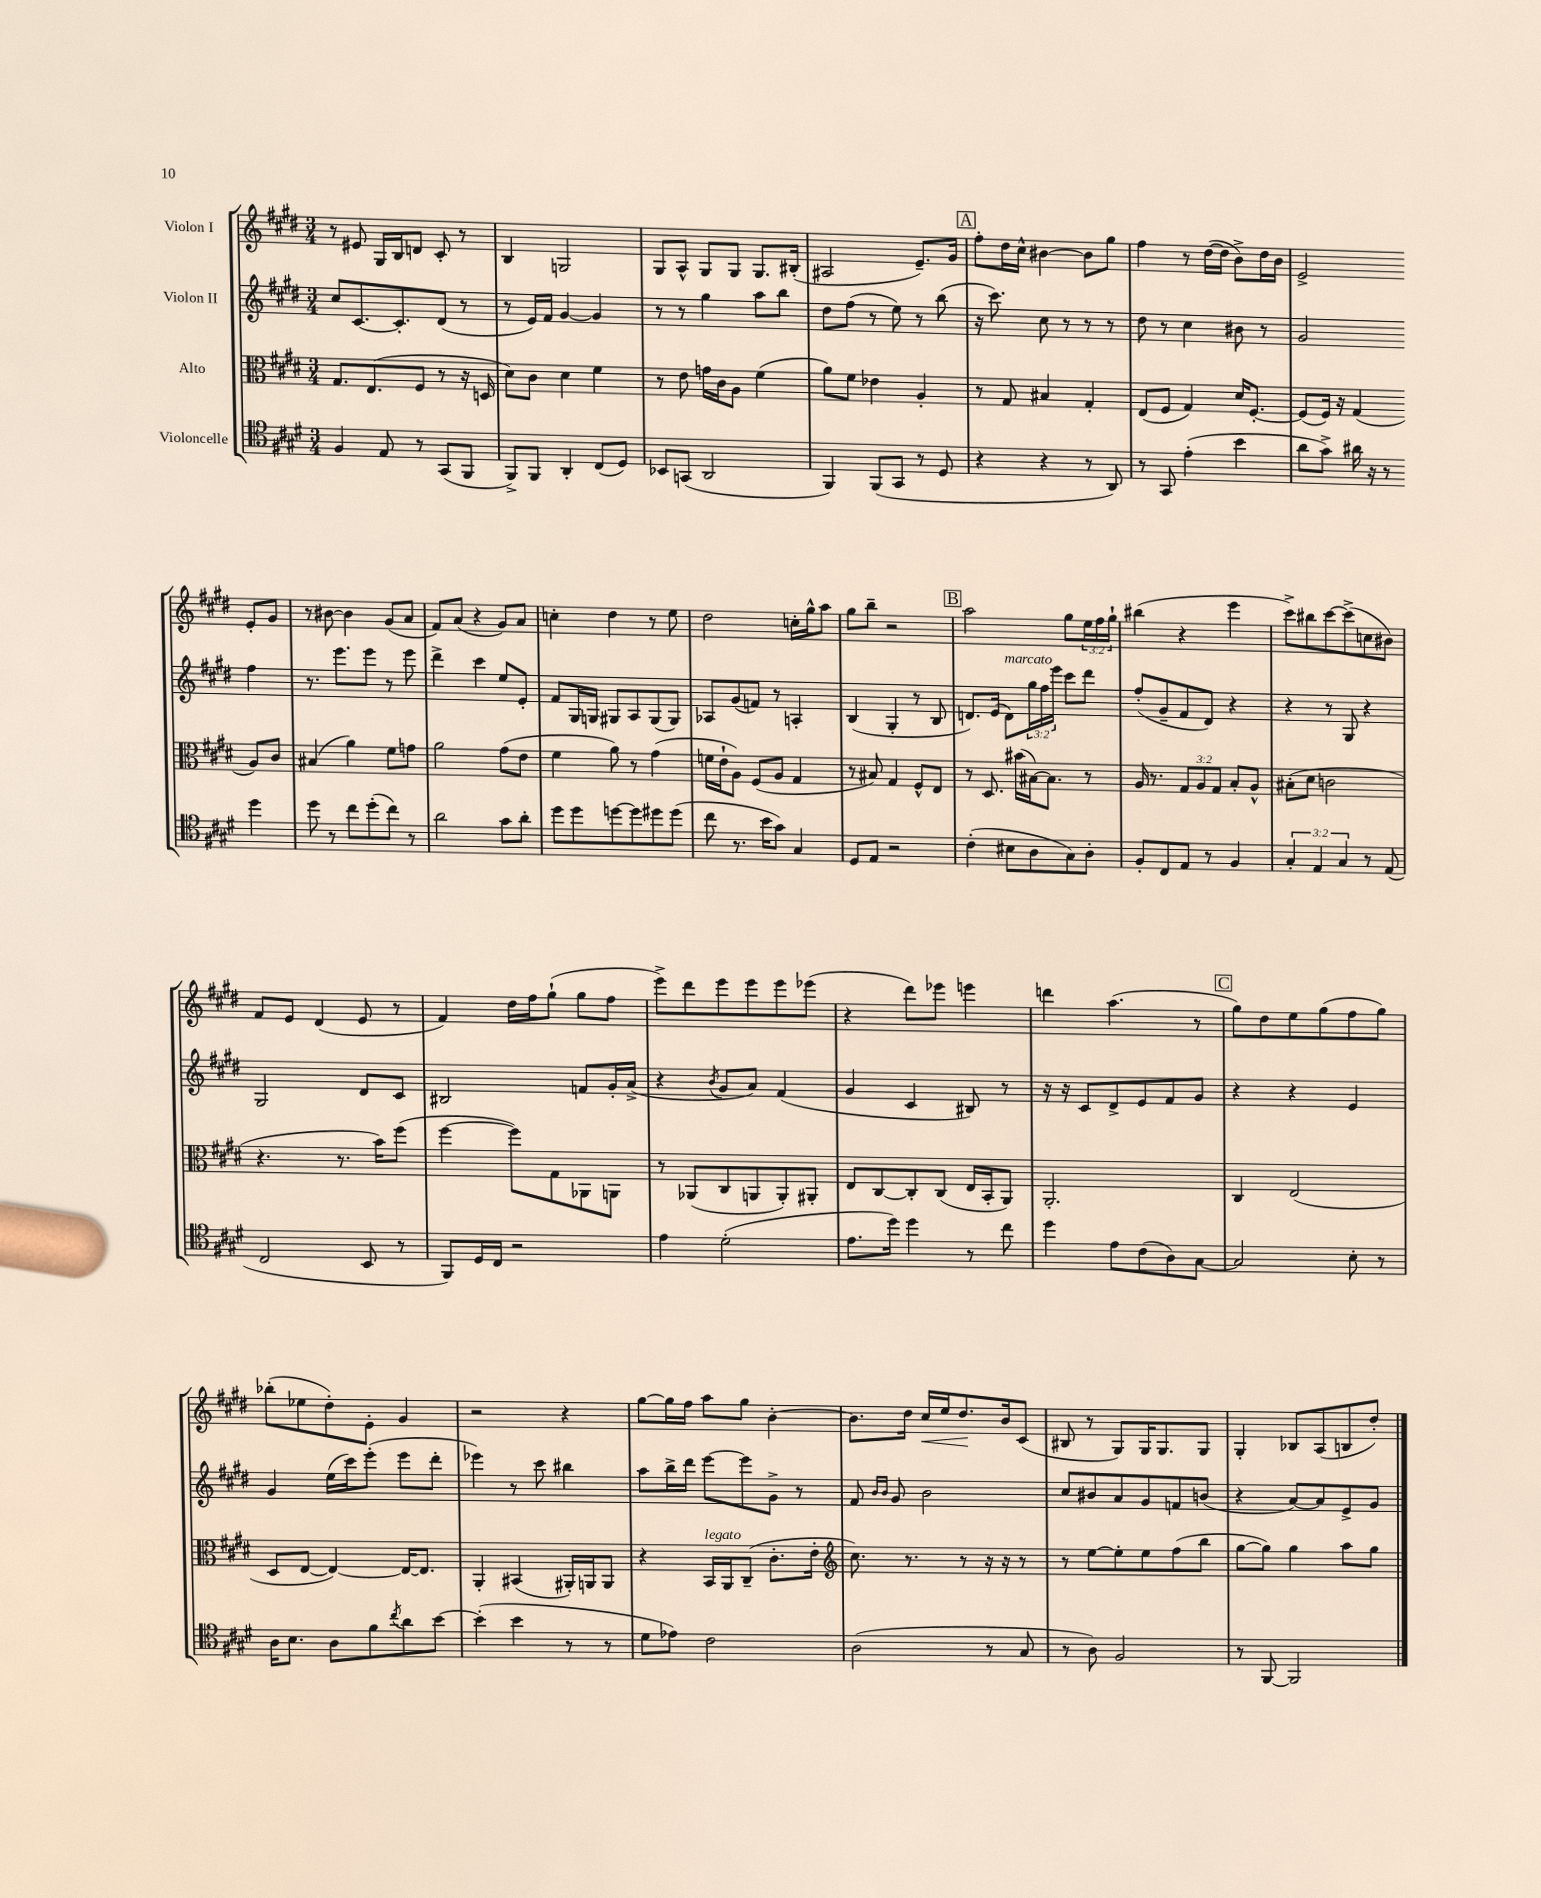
<<
\new StaffGroup <<
\new Staff = "s0" \with { instrumentName = "Violon I" } {
    \clef treble \key e \major \numericTimeSignature \time 3/4 \override Staff.TupletNumber.text = #tuplet-number::calc-fraction-text
    r8 eis'8 gis16 b16 d'8 cis'8-. r8 |
    b4 g2 |
    gis8 a8-^ gis8 gis8 gis8. bis16-.( |
    ais2 e'8.--) gis'16 |
    \mark \markup { \box "A" } fis''8-. dis''16 cis''16-^ bis'4~ bis'8 gis''8 |
    fis''4 r8 dis''16~( dis''16 b'8->) dis''16 b'16 |
    e'2-> e'8-. gis'8 |
    r8 bis'8~ bis'4 gis'8( a'8 |
    fis'8) a'8( r4 gis'8) a'8 |
    c''4-. dis''4 r8 e''8 |
    dis''2 c''16-. gis''16-^ a''8 |
    gis''8 b''8-- r2 |
    \mark \markup { \box "B" } a''2 gis''8 \tuplet 3/2 { e''16 fis''16 gis''16-! } |
    bis''4( r4 e'''4 |
    cis'''8->) bis''8 cis'''8~ cis'''8->( c''8 bis'8) |
    fis'8 e'8 dis'4( e'8 r8 |
    fis'4) dis''16 fis''16 gis''8-!( gis''8 fis''8 |
    e'''8->) dis'''8 e'''8 e'''8 e'''8 ees'''8( |
    r4 dis'''8) ees'''8 e'''4 |
    d'''4 a''4.( r8 |
    \mark \markup { \box "C" } gis''8) dis''8 e''8 gis''8( fis''8 gis''8) |
    bes''8-.( ees''8 dis''8-.) e'8-. gis'4 |
    r2 r4 |
    gis''8~ gis''16 fis''16 a''8 gis''8 b'4~-. |
    b'8. dis''16 cis''16\< e''16 dis''8.\! b'16 cis'8( |
    bis8 r8 gis8) gis16 gis8. gis8 |
    gis4-. bes8 a8( b8 dis''8-.) \bar "|." |
}
\new Staff = "s1" \with { instrumentName = "Violon II" } {
    \clef treble \key e \major \numericTimeSignature \time 3/4 \override Staff.TupletNumber.text = #tuplet-number::calc-fraction-text
    cis''8 cis'8.~ cis'8.-. dis'8( r8 |
    r8 e'16) fis'16 gis'4~ gis'4 |
    r8 r8 gis''4 a''8 b''8 |
    dis''8 fis''8( r8 e''8) r8 b''8( |
    \mark \markup { \box "A" } r16 cis'''8.) cis''8 r8 r8 r8 |
    dis''8 r8 cis''4 bis'8 r8 |
    gis'2 fis''4 |
    r8. e'''8. e'''8 r8 e'''8 |
    dis'''4-> cis'''4 e''8 e'8-. |
    fis'8 gis16 g16 gis8 a8 gis8( gis8) |
    aes8 gis'8( f'8) r8 a4-. |
    b4( gis4-. r8 b8 |
    \mark \markup { \box "B" } d'8.) e'16( d'8^\markup { \italic "marcato" }) \tuplet 3/2 { gis''16 fis''16 e'''16 } cis'''8 dis'''8 |
    fis''8-.( gis'8-- fis'8 dis'8) r4 |
    r4 r8 gis8 r4 |
    gis2 dis'8 cis'8 |
    bis2 f'8 gis'16-. a'16->( |
    r4 \acciaccatura { b'8 } gis'8 a'8) fis'4( |
    gis'4 cis'4 bis8) r8 |
    r16 r16 cis'8 dis'8-> e'8 fis'8 gis'8 |
    \mark \markup { \box "C" } r4 r4 e'4 |
    gis'4 e''16( cis'''16) e'''8-.( e'''8 dis'''8-. |
    ees'''4) r8 cis'''8 bis''4 |
    a''8 b''16-> dis'''16 e'''8~ e'''8 gis'8-> r8 |
    fis'8 \grace { b'16 b'16 } gis'8 b'2 |
    cis''8 bis'8 a'8 gis'8 f'8 b'8( |
    r4 a'8~) a'8 e'8-> gis'8 \bar "|." |
}
\new Staff = "s2" \with { instrumentName = "Alto" } {
    \clef alto \key e \major \numericTimeSignature \time 3/4 \override Staff.TupletNumber.text = #tuplet-number::calc-fraction-text
    gis8. e8.( fis8 r8 r16 d16 |
    dis'8) cis'8 dis'4 fis'4 |
    r8 e'8 g'16 cis'16 a8 fis'4( |
    a'8) fis'8 ees'4 a4-. |
    \mark \markup { \box "A" } r8 gis8 bis4 gis4-. |
    e8( fis8 gis4) dis'16 fis8.~-. |
    fis8( fis16) r16 gis4( a8) cis'8 |
    bis4( a'4) fis'8 g'8 |
    a'2 gis'8( e'8 |
    fis'4 a'8) r8 gis'4( |
    f'16 e'16-! a8) fis8( a8 gis4 |
    r8 bis8) gis4 fis8-^ e8 |
    \mark \markup { \box "B" } r8 dis8. bis'16( bis16~) bis8. r8 |
    a16 r8. \tuplet 3/2 { gis8 a8 gis8 } b8-. a8-^ |
    bis8-.( dis'8 c'2 |
    r4. r8. b'16) fis''8( |
    fis''4~ fis''8) gis8 aes,8 a,8 |
    r8 aes,8( cis8 a,8 a,8-.) ais,8-. |
    e8 cis8~ cis8-. cis8( e16 b,16-. a,8) |
    a,2.-. |
    \mark \markup { \box "C" } cis4 e2( |
    dis8 e8~ e4~) e16~ e8. |
    a,4-. bis,4( ais,16-.) a,16 a,8 |
    r4 b,16^\markup { \italic "legato" } a,16 cis8--( cis'8.-. e'16-. |
    \clef treble cis''8.) r8. r8 r16 r16 r8 |
    r8 e''8~ e''8-. e''8 fis''8( b''8 |
    gis''8~ gis''8) gis''4 a''8 gis''8 \bar "|." |
}
\new Staff = "s3" \with { instrumentName = "Violoncelle" } {
    \clef tenor \key e \major \numericTimeSignature \time 3/4 \override Staff.TupletNumber.text = #tuplet-number::calc-fraction-text
    fis4 e8 r8 gis,8( fis,8 |
    fis,8->) fis,8 a,4-. cis8( dis8) |
    bes,8 g,8( a,2 |
    fis,4) fis,8( gis,8 r8 dis8 |
    \mark \markup { \box "A" } r4 r4 r8 a,8) |
    r8 gis,8 e'4-.( b'4 |
    a'8 gis'8->) ais'16 r16 r8 dis''4 |
    dis''8 r8 cis''8 dis''8-.( cis''8) r8 |
    a'2 gis'8 a'8-. |
    dis''8 dis''8 d''8~ d''8 dis''8 dis''8( |
    cis''8 r8. b'16 gis'8) gis4 |
    dis8 e8 r2 |
    \mark \markup { \box "B" } cis'4-.( bis8 a8 gis8) a8-. |
    fis8-. cis8 e8 r8 fis4 |
    \tuplet 3/2 { gis4-. e4 gis4 } r8 e8( |
    cis2 b,8 r8 |
    fis,8) dis16 cis16 r2 |
    e'4 dis'2-.( |
    e'8. dis''16) dis''4 r8 cis''8 |
    dis''4 e'8 cis'8( a8) gis8~ |
    \mark \markup { \box "C" } gis2 b8-. r8 |
    a16 b8. a8 fis'8 \acciaccatura { cis''8 } a'8 b'8~ |
    b'4-.( b'4 r8 r8 |
    dis'8 ees'8) cis'2 |
    a2( r8 gis8 |
    r8 a8) fis2 |
    r8 fis,8~ fis,2 \bar "|." |
}
>>
>>
\layout { \context { \Score \remove "Bar_number_engraver" } }
